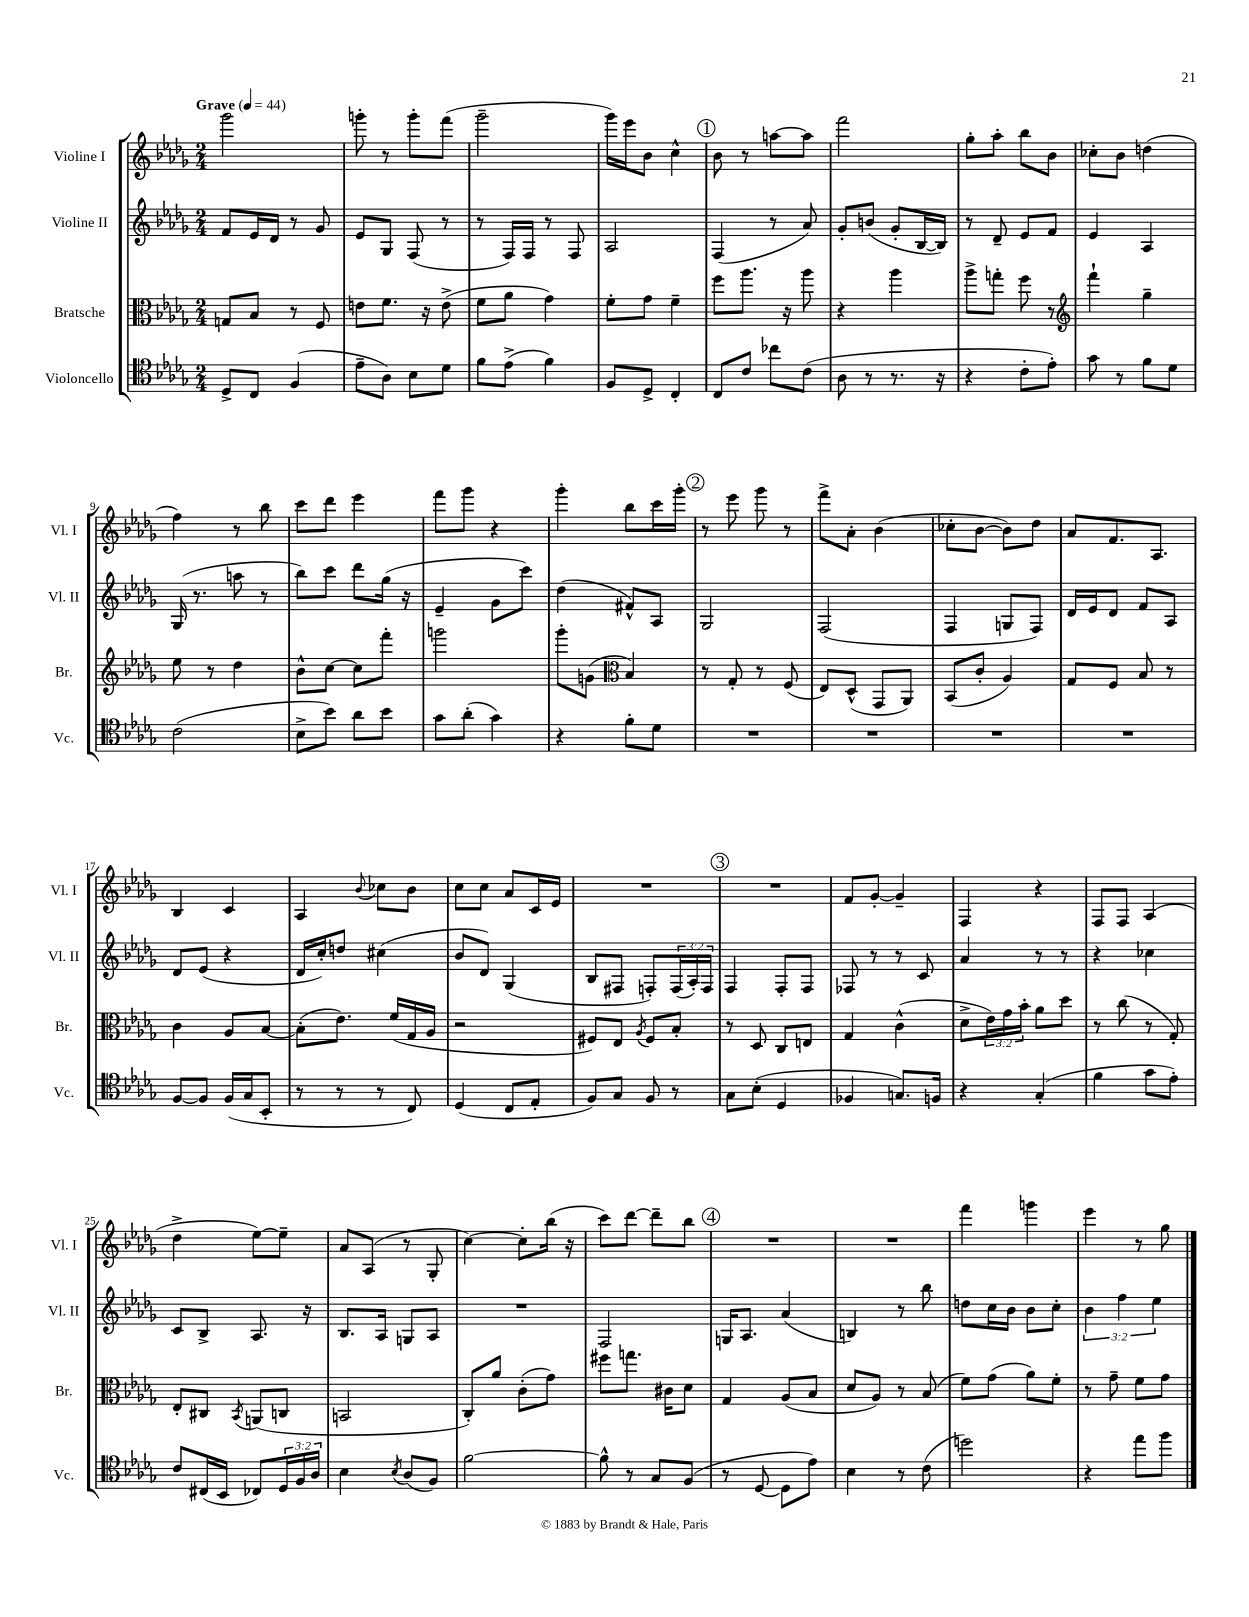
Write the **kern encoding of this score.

**kern	**kern	**kern	**kern
*staff4	*staff3	*staff2	*staff1
*clefC4	*clefC3	*clefG2	*clefG2
*k[b-e-a-d-g-]	*k[b-e-a-d-g-]	*k[b-e-a-d-g-]	*k[b-e-a-d-g-]
*M2/4	*M2/4	*M2/4	*M2/4
*MM44	*MM44	*MM44	*MM44
8D-^	8G	8f	2ggg-
8C	8B-	16e-	.
.	.	16d-	.
(4F	8r	8r	.
.	8F	8g-	.
=	=	=	=
8e-~	8e	8e-	8ggg'
8A-)	8.f	8G-	8r
8B-	.	(8F	8ggg'
.	16r	.	.
8d-	(8e^	8r	(8fff
=	=	=	=
8f	8f	8r	2ggg-~
(8e-^	8a-	16F)	.
.	.	16F	.
4f)	4g-)	8r	.
.	.	8F	.
=	=	=	=
8F	8f'	2A-	16ggg-)
.	.	.	16eee-
8D-^	8g-	.	8b-
4C'	4f~	.	4cc^^
=	=	=	=
8C	8ff	(4F	8b-
8c	8.aa-	.	8r
8cc-	.	8r	[8aa
.	16r	.	.
(8c	8aa-	8a-)	8aa]
=	=	=	=
8A-	4r	8g-'	2fff
8r	.	(8b	.
8.r	4aa-	8g-'	.
.	.	[16B-	.
16r	.	16B-])	.
=	=	=	=
4r	8aa-^	8r	8gg-'
.	8gg'	8d-~	8aa-'
8c'	8ff	8e-	8bb-
8e-')	8r	8f	8b-
=	=	=	=
*	*clefG2	*	*
8g-	4fff`	4e-	8cc-'
8r	.	.	8b-
8f	4gg-~	4A-	(4dd
8d-	.	.	.
=	=	=	=
(2c	8ee-	(16G-	4ff)
.	.	8.r	.
.	8r	.	.
.	4dd-	8aa	8r
.	.	8r	8bb-
=	=	=	=
8B-^	8b-^^	8bb-)	8ccc
8b-)	[8cc	8ccc	8ddd-
8a-	8cc]	8ddd-	4eee-
8b-	8fff'	(16gg-	.
.	.	16r	.
=	=	=	=
8g-	2ggg	4e-~	8fff
(8a-'	.	.	8ggg-
4g-)	.	8g-	4r
.	.	8ccc)	.
=	=	=	=
4r	8ggg-'	(4dd-	4ggg-'
.	(8g	.	.
*	*clefC3	*	*
8f'	4B-)	8f#^^)	8bb-
8d-	.	8A-	16ccc
.	.	.	16ggg-'
=	=	=	=
2r	8r	2G-	8r
.	8G-'	.	8eee-
.	8r	.	8ggg-
.	(8F	.	8r
=	=	=	=
2r	8E-)	(2F	8fff^
.	(8D-^^	.	8a-'
.	8GG-	.	(4b-
.	8AA-)	.	.
=	=	=	=
2r	(8BB-	4F	8cc-'
.	8c'	.	[8b-
.	4A-)	8G	8b-])
.	.	8F)	8dd-
=	=	=	=
2r	8G-	16d-	8a-
.	.	16e-	.
.	8F	8d-	8.f
.	8B-	8f	.
.	.	.	8.A-
.	8r	8A-	.
=	=	=	=
[8F	4c	8d-	4B-
8F]	.	(8e-	.
(16F	8A-	4r	4c
16G-	.	.	.
8BB-'	[8B-	.	.
=	=	=	=
8r	(8B-']	16d-	4A-
.	.	16cc')	.
8r	8.e-)	8dd	.
.	.	.	8qqb-
8r	.	(4cc#	8cc-
.	(16f	.	.
8C)	16G-	.	8b-
.	16A-	.	.
=	=	=	=
(4D-	2r	8b-	8cc
.	.	8d-)	8cc
8C	.	(4G-	8a-
8E-'	.	.	16c
.	.	.	16e-
=	=	=	=
8F)	8F#)	8B-	2r
8G-	8E-	8F#	.
.	8qA-	.	.
8F	8F#	8F')	.
8r	8B-'	(24F	.
.	.	24A-')	.
.	.	24F	.
=	=	=	=
8G-	8r	4F	2r
(8B-'	8D-	.	.
4D-	8C	8F'	.
.	8E	8F	.
=	=	=	=
4F-	4G-	8F-	8f
.	.	8r	[8g-'
8.G)	(4c^^	8r	4g-~]
.	.	8c	.
16F	.	.	.
=	=	=	=
4r	8d-^	4a-	4F
.	24e-)	.	.
.	24g-	.	.
.	24b-'	.	.
(4G-'	8a-	8r	4r
.	8dd-	8r	.
=	=	=	=
4f	8r	4r	8F
.	(8cc	.	8F
8g-	8r	4cc-	(4A-
8e-')	8G-')	.	.
=	=	=	=
8c	8E-'	8c	4dd-^
(16C#	8C#	8B-^	.
16BB-	.	.	.
.	8qBB-	.	.
8C-)	(8AA	8.A-	[8ee-)
24D-	8C	.	8ee-~]
24F	.	.	.
.	.	16r	.
24A-	.	.	.
=	=	=	=
4B-	2BB	8.B-	8a-
.	.	.	(8A-
.	.	16A-	.
8qB-	.	.	.
(8A-	.	8G	8r
8F)	.	8A-	8G-'
=	=	=	=
[2f	8C')	2r	[4cc)
.	8a-	.	.
.	(8c'	.	8cc']
.	8g-)	.	(16bb-
.	.	.	16r
=	=	=	=
8f^^]	8ff#	2F	8ccc)
8r	8.gg	.	[8ddd-
8G-	.	.	8ddd-~]
.	16c#	.	.
(8F	8d-	.	8bb-
=	=	=	=
8r	4G-	16G	2r
.	.	8.A-	.
[8D-	.	.	.
8D-]	(8A-	(4a-	.
8e-)	8B-	.	.
=	=	=	=
4B-	8d-	4B)	2r
.	8A-)	.	.
8r	8r	8r	.
(8c	(8B-	8bb-	.
=	=	=	=
2dd)	8f)	8dd	4fff
.	(8g-	16cc	.
.	.	16b-	.
.	8a-)	8b-	4ggg
.	8f'	8cc'	.
=	=	=	=
4r	8r	6b-	4eee-
.	8g-~	.	.
.	.	6ff	.
8ee-	8f	.	8r
.	.	6ee-	.
8ff	8g-	.	8gg-
==	==	==	==
*-	*-	*-	*-
